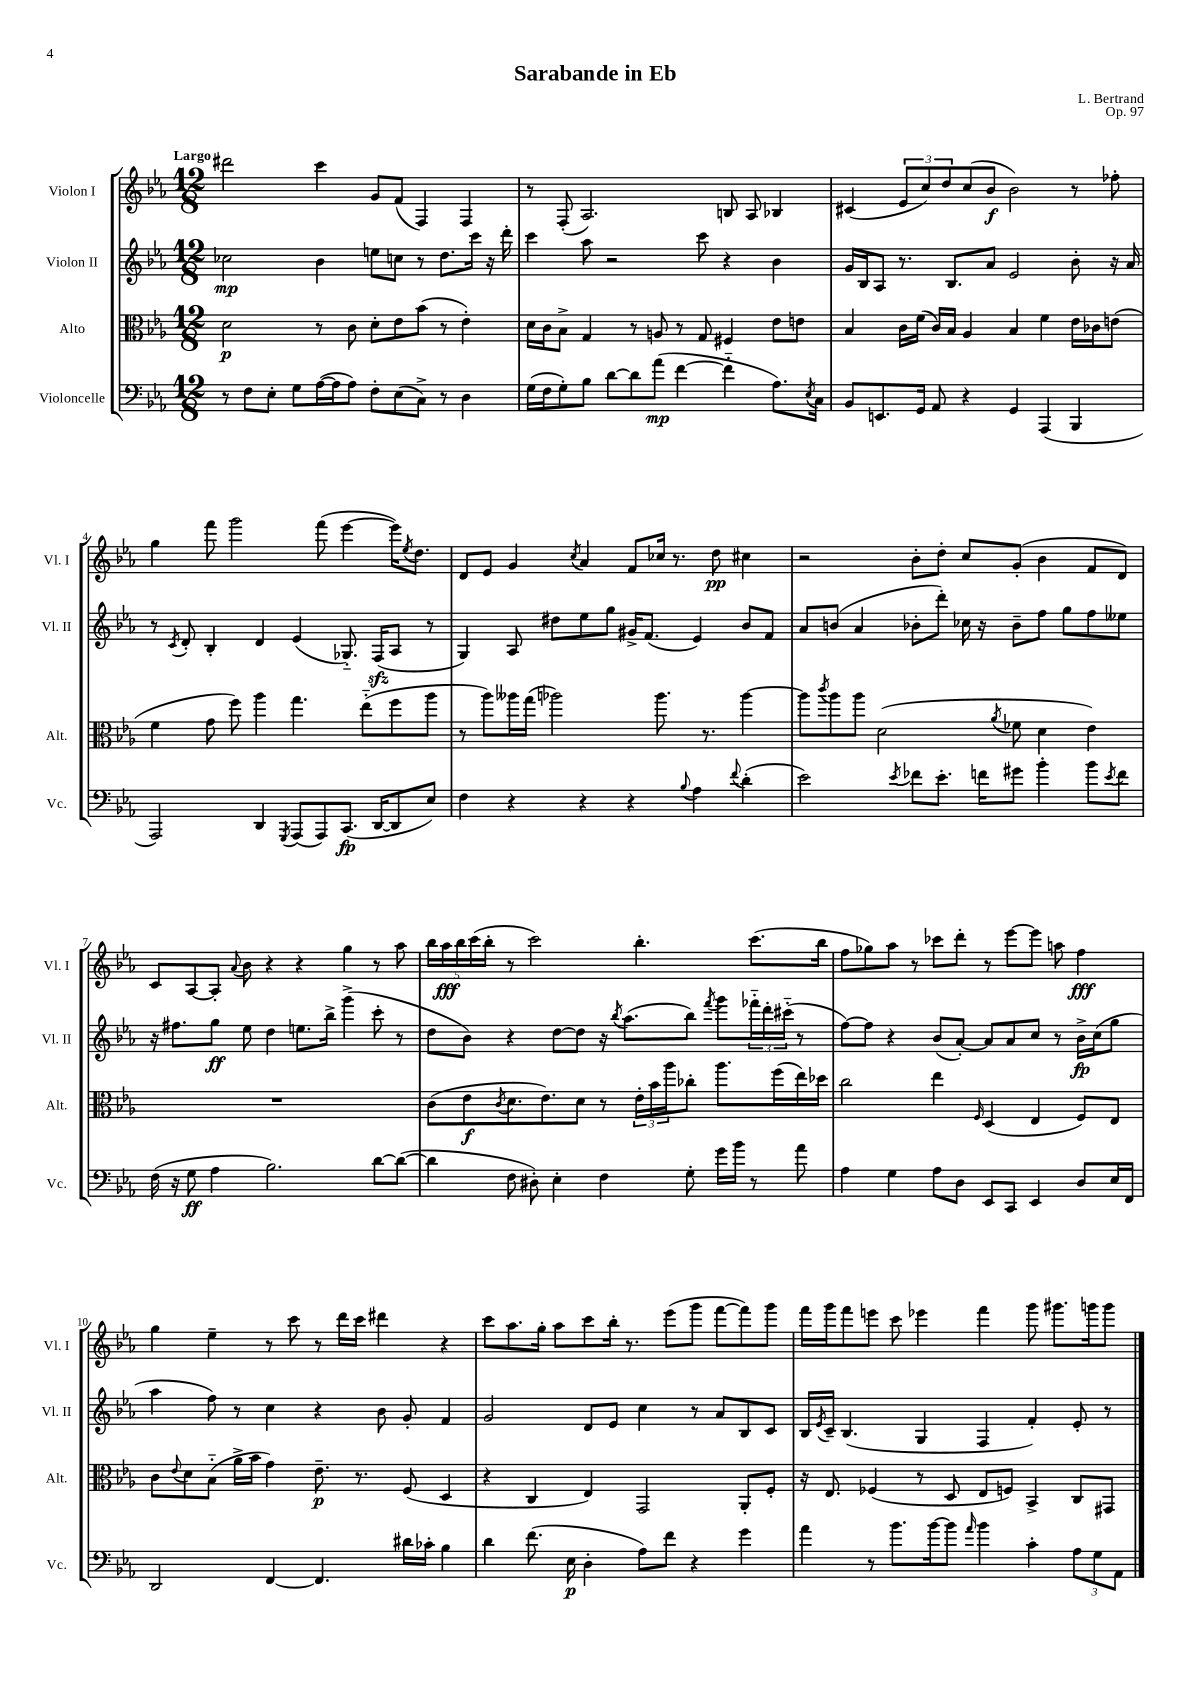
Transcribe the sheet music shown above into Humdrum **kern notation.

**kern	**dynam	**kern	**dynam	**kern	**dynam	**kern	**dynam
*part4	*part4	*part3	*part3	*part2	*part2	*part1	*part1
*staff4	*staff4	*staff3	*staff3	*staff2	*staff2	*staff1	*staff1
*I"Violoncelle	*	*I"Alto	*	*I"Violon II	*	*I"Violon I	*
*I'Vc.	*	*I'Alt.	*	*I'Vl. II	*	*I'Vl. I	*
*clefF4	*	*clefC3	*	*clefG2	*	*clefG2	*
*k[b-e-a-]	*	*k[b-e-a-]	*	*k[b-e-a-]	*	*k[b-e-a-]	*
*M12/8	*	*M12/8	*	*M12/8	*	*M12/8	*
=1	=1	=1	=1	=1	=1	=1	=1
!	!	!	!	!	!	!LO:TX:a:B:t=Largo	!
8r	.	2d\	p	2cc-X\	mp	2ddd#X\	.
8F\L	.	.	.	.	.	.	.
8E-'\J	.	.	.	.	.	.	.
8G\L	.	.	.	.	.	.	.
([16A-\L	.	8r	.	4b-\	.	4ccc\	.
16A-\J]	.	.	.	.	.	.	.
8A-\J)	.	8c\	.	.	.	.	.
8F'\L	.	8d'\L	.	8een\L	.	8g/L	.
(8E-\	.	8e-\	.	8ccn\J	.	(8f/J	.
8C^\J)	.	(8b-\J	.	8r	.	4F/)	.
8r	.	8r	.	8.dd\L	.	.	.
4D\	.	4e-'\)	.	.	.	4F/	.
.	.	.	.	16ccc\Jk	.	.	.
.	.	.	.	16r	.	.	.
.	.	.	.	16ddd'\	.	.	.
=2	=2	=2	=2	=2	=2	=2	=2
(16G\LL	.	16d\LL	.	4ccc\	.	8r	.
16F\J	.	16c\J	.	.	.	.	.
8G'\)	.	8B-^\J	.	.	.	(8F'/	.
8B-\J	.	4G/	.	8aa-\	.	2.A-/)	.
[8d\L	.	.	.	2r	.	.	.
8d\]	.	8r	.	.	.	.	.
(8a-\J	mp	8An/	.	.	.	.	.
[4f\	.	8r	.	.	.	.	.
.	.	8G/	.	8ccc\	.	.	.
4f\]	.	4F#X/	.	4r	.	8Bn/	.
.	.	.	.	.	.	8A-/	.
8.A-\L)	.	8e-\L	.	4b-\	.	4B-X/	.
.	.	8en\J	.	.	.	.	.
8qE-/	.	.	.	.	.	.	.
16C\Jk	.	.	.	.	.	.	.
=3	=3	=3	=3	=3	=3	=3	=3
8BB-/L	.	4B-/	.	16g/LL	.	(4c#X/	.
.	.	.	.	16B-/J	.	.	.
8.EEn/	.	.	.	8A-/J	.	.	.
.	.	16c\LL	.	8.r	.	12e-/L	.
16GG/Jk	.	(16f\JJ	.	.	.	.	.
.	.	.	.	.	.	12cc/)	.
8AA-/	.	16c/LL)	.	.	.	.	.
.	.	.	.	.	.	12dd/	.
.	.	16B-/JJ	.	8.B-/L	.	.	.
4r	.	4A-/	.	.	.	(8cc/	.
.	.	.	.	8a-/J	.	8b-/J	f
4GG/	.	4B-/	.	2e-/	.	2b-\)	.
(4AAA-/	.	4f\	.	.	.	.	.
4BBB-/	.	16e-\LL	.	8b-'\	.	8r	.
.	.	16c-X\J	.	.	.	.	.
.	.	(8en\J	.	16r	.	8ff-X'\	.
.	.	.	.	16a-/	.	.	.
!!LO:LB:g=z
=4	=4	=4	=4	=4	=4	=4	=4
2AAA-/)	.	4f\	.	8r	.	4gg\	.
.	.	.	.	8qc/	.	.	.
.	.	.	.	8d'/	.	.	.
.	.	8g\	.	4B-'/	.	8fff\	.
.	.	8ff\)	.	.	.	2ggg\	.
4DD/	.	4aa-\	.	4d/	.	.	.
8qGGG/	.	.	.	.	.	.	.
(8AAA-/L	.	4.gg\	.	(4e-/	.	.	.
8AAA-/)	.	.	.	.	.	(8fff\	.
(8.CC/J	fp	.	.	8.G-X/)	.	[4eee-\	.
.	.	(8ee-\L	.	.	.	.	.
[16DD/KL	.	.	.	(16Fzz/KL	.	.	.
8DD/]	.	8ff\	.	8A-/J	.	16eee-\KL])	.
.	.	.	.	.	.	8qee-/	.
.	.	.	.	.	.	8.dd\J	.
8E-/J)	.	8aa-\J	.	8r	.	.	.
=5	=5	=5	=5	=5	=5	=5	=5
4F\	.	8r	.	4G/)	.	8d/L	.
.	.	8aa-\L)	.	.	.	8e-/J	.
4r	.	16aa--X\L	.	8A-/	.	4g/	.
.	.	(16gg\JJ	.	.	.	.	.
.	.	2aa-X\)	.	8dd#X\L	.	.	.
.	.	.	.	.	.	8qcc/	.
4r	.	.	.	8ee-\	.	4a-/	.
.	.	.	.	8gg\J	.	.	.
4r	.	.	.	16g#X^/KL	.	8f/L	.
.	.	.	.	(8.f/J	.	.	.
.	.	8.aa-\	.	.	.	16cc-X/Jk	.
.	.	.	.	.	.	8.r	.
8qqB-/	.	.	.	.	.	.	.
4A-\	.	.	.	4e-/)	.	.	.
.	.	8.r	.	.	.	.	.
.	.	.	.	.	.	8dd\	pp
8qqf/	.	.	.	.	.	.	.
(4d'\	.	[4aa-\	.	8b-/L	.	4cc#X\	.
.	.	.	.	8f/J	.	.	.
=6	=6	=6	=6	=6	=6	=6	=6
2e-\)	.	8aa-\L]	.	8a-/L	.	2r	.
.	.	8qccc/	.	.	.	.	.
.	.	8aa-\	.	(8bn/J	.	.	.
.	.	8aa-\J	.	4a-/	.	.	.
.	.	(2d\	.	.	.	.	.
8qe-/	.	.	.	.	.	.	.
8f-X\L	.	.	.	8b-X'\L	.	8b-'\L	.
8.e-'\J	.	.	.	8ddd'\J)	.	8dd'\J	.
.	.	.	.	16cc-X\	.	8cc/L	.
16fn\KL	.	.	.	16r	.	.	.
.	.	8qa-/	.	.	.	.	.
8g#X\J	.	8f-X\	.	8b-~\L	.	(8g'/J	.
4b-'\	.	4d\	.	8ff\J	.	4b-\	.
.	.	.	.	8gg\L	.	.	.
8b-\L	.	4e-\)	.	8ff\	.	8f/L	.
8qe-/	.	.	.	.	.	.	.
8f\J	.	.	.	8ee--X\J	.	8d/J)	.
!!LO:LB:g=z
=7	=7	=7	=7	=7	=7	=7	=7
(16F\	.	1.r	.	16r	.	8c/L	.
16r	.	.	.	8.ff#X\L	.	.	.
8G\	ff	.	.	.	.	[8A-/	.
4A-\	.	.	.	8gg\J	ff	8A-'/J]	.
.	.	.	.	.	.	8qqa-/	.
.	.	.	.	8ee-\	.	8b-\	.
2.B-\)	.	.	.	4dd\	.	4r	.
.	.	.	.	8.een\L	.	4r	.
.	.	.	.	16bb-^\Jk	.	.	.
.	.	.	.	(4ggg^\	.	4gg\	.
[8d\L	.	.	.	8ccc'\	.	8r	.
(8d\J_	.	.	.	8r	.	8aa-\	.
=8	=8	=8	=8	=8	=8	=8	=8
4d\]	.	(8c\L	.	8dd\L	.	20bb-\LL	.
.	.	.	.	.	.	20aa-\	fff
.	.	.	.	.	.	20bb-\	.
.	.	8e-\	f	8b-\J)	.	.	.
.	.	.	.	.	.	(20ccc\	.
.	.	.	.	.	.	20bb-'\JJ	.
.	.	8qc/	.	.	.	.	.
8F\	.	8.d\	.	4r	.	8r	.
8D#X'\)	.	.	.	.	.	2ccc\)	.
.	.	8.e-\)	.	.	.	.	.
4E-'\	.	.	.	[8dd\L	.	.	.
.	.	8d\J	.	8dd\J]	.	.	.
4F\	.	8r	.	16r	.	.	.
.	.	.	.	8qbb-/	.	.	.
.	.	.	.	(8.aa-\L	.	.	.
.	.	24e-'\LL	.	.	.	4.bb-'\	.
.	.	24b-\	.	.	.	.	.
.	.	24aa-\J	.	.	.	.	.
8G'\	.	8cc-X'\J	.	8bb-\J)	.	.	.
.	.	.	.	8qfff/	.	.	.
16g\LL	.	8.aa-\L	.	8ggg\L	.	.	.
16b-\JJ	.	.	.	.	.	.	.
8r	.	.	.	24fff-X\L	.	(8.ccc\L	.
.	.	.	.	24ddd'\	.	.	.
.	.	(16ff\L	.	.	.	.	.
.	.	.	.	(24ccc#X\JJ	.	.	.
8a-\	.	16ee-\)	.	8r	.	.	.
.	.	16dd-X\JJ	.	.	.	16bb-\Jk	.
=9	=9	=9	=9	=9	=9	=9	=9
4A-\	.	2cc\	.	[8ff\L)	.	8ff\L	.
.	.	.	.	8ff\J]	.	8gg-X\)	.
4G\	.	.	.	4r	.	8aa-\J	.
.	.	.	.	.	.	8r	.
8A-\L	.	4ee-\	.	(8b-/L	.	8ccc-X\L	.
8D\J	.	.	.	[8a-'/J)	.	8ddd'\J	.
.	.	16qqF/	.	.	.	.	.
8EE-/L	.	(4D/	.	8a-/L]	.	8r	.
8CC/J	.	.	.	8a-/	.	[8eee-\L	.
4EE-/	.	4E-/	.	8cc/J	.	8eee-\J]	.
.	.	.	.	8r	.	8aan\	.
8D/L	.	8F/L)	.	16b-^\LL	fp	4ff\	fff
.	.	.	.	(16cc\J	.	.	.
16E-/L	.	8E-/J	.	8gg\J	.	.	.
16FF/JJ	.	.	.	.	.	.	.
!!LO:LB:g=z
=10	=10	=10	=10	=10	=10	=10	=10
2DD/	.	8c\L	.	4aa-\	.	4gg\	.
.	.	8qqe-/	.	.	.	.	.
.	.	8d\	.	.	.	.	.
.	.	(8B-\J	.	8ff\)	.	4ee-~\	.
.	.	16a-^\LL	.	8r	.	.	.
.	.	16b-\JJ	.	.	.	.	.
[4FF/	.	4g\)	.	4cc\	.	8r	.
.	.	.	.	.	.	8ccc\	.
4.FF/]	.	8.e-~\	p	4r	.	8r	.
.	.	.	.	.	.	16ddd\LL	.
.	.	8.r	.	.	.	16ccc\JJ	.
.	.	.	.	8b-\	.	4ddd#X\	.
16d#X\LL	.	(8F/	.	8g'/	.	.	.
16c-X'\JJ	.	.	.	.	.	.	.
4B-\	.	4D/	.	4f/	.	4r	.
=11	=11	=11	=11	=11	=11	=11	=11
4d\	.	4r	.	2g/	.	8ccc\L	.
.	.	.	.	.	.	8.aa-\	.
(8.f\	.	4C/	.	.	.	.	.
.	.	.	.	.	.	16gg'\Jk	.
.	.	.	.	.	.	8aa-\L	.
16E-\	p	.	.	.	.	.	.
4D'\	.	4E-/)	.	8d/L	.	8ccc\	.
.	.	.	.	8e-/J	.	16bb-'\Jk	.
.	.	.	.	.	.	8.r	.
8A-\L)	.	2GG/	.	4cc\	.	.	.
8f\J	.	.	.	.	.	(8eee-\L	.
4r	.	.	.	8r	.	8ggg\J	.
.	.	.	.	8a-/L	.	[8fff\L	.
4g\	.	8AA-'/L	.	8B-/	.	8fff\])	.
.	.	8F'/J	.	8c/J	.	8ggg\J	.
=12	=12	=12	=12	=12	=12	=12	=12
4a-\	.	16r	.	16B-/LL	.	16fff\LL	.
.	.	.	.	8qe-/	.	.	.
.	.	8.E-/	.	16c~/JJ	.	16ggg\J	.
.	.	.	.	(4.B-/	.	8fff\	.
8r	.	(4F-X/	.	.	.	8eeen\J	.
8.b-\L	.	.	.	.	.	8ccc\	.
.	.	8r	.	4G/	.	4eee-X\	.
[16b-\k	.	.	.	.	.	.	.
8b-\J]	.	8D/	.	.	.	.	.
16qqa-/	.	.	.	.	.	.	.
4b-\	.	8E-/L	.	4F/	.	4fff\	.
.	.	8Fn/J)	.	.	.	.	.
4c'\	.	4BB-^/	.	4f'/)	.	8ggg\	.
.	.	.	.	.	.	8.ggg#X\L	.
12A-\L	.	8C/L	.	8e-'/	.	.	.
.	.	.	.	.	.	16gggn\k	.
12G\	.	.	.	.	.	.	.
.	.	8GG#X/J	.	8r	.	8ggg\J	.
12AA-\J	.	.	.	.	.	.	.
==	==	==	==	==	==	==	==
*-	*-	*-	*-	*-	*-	*-	*-
